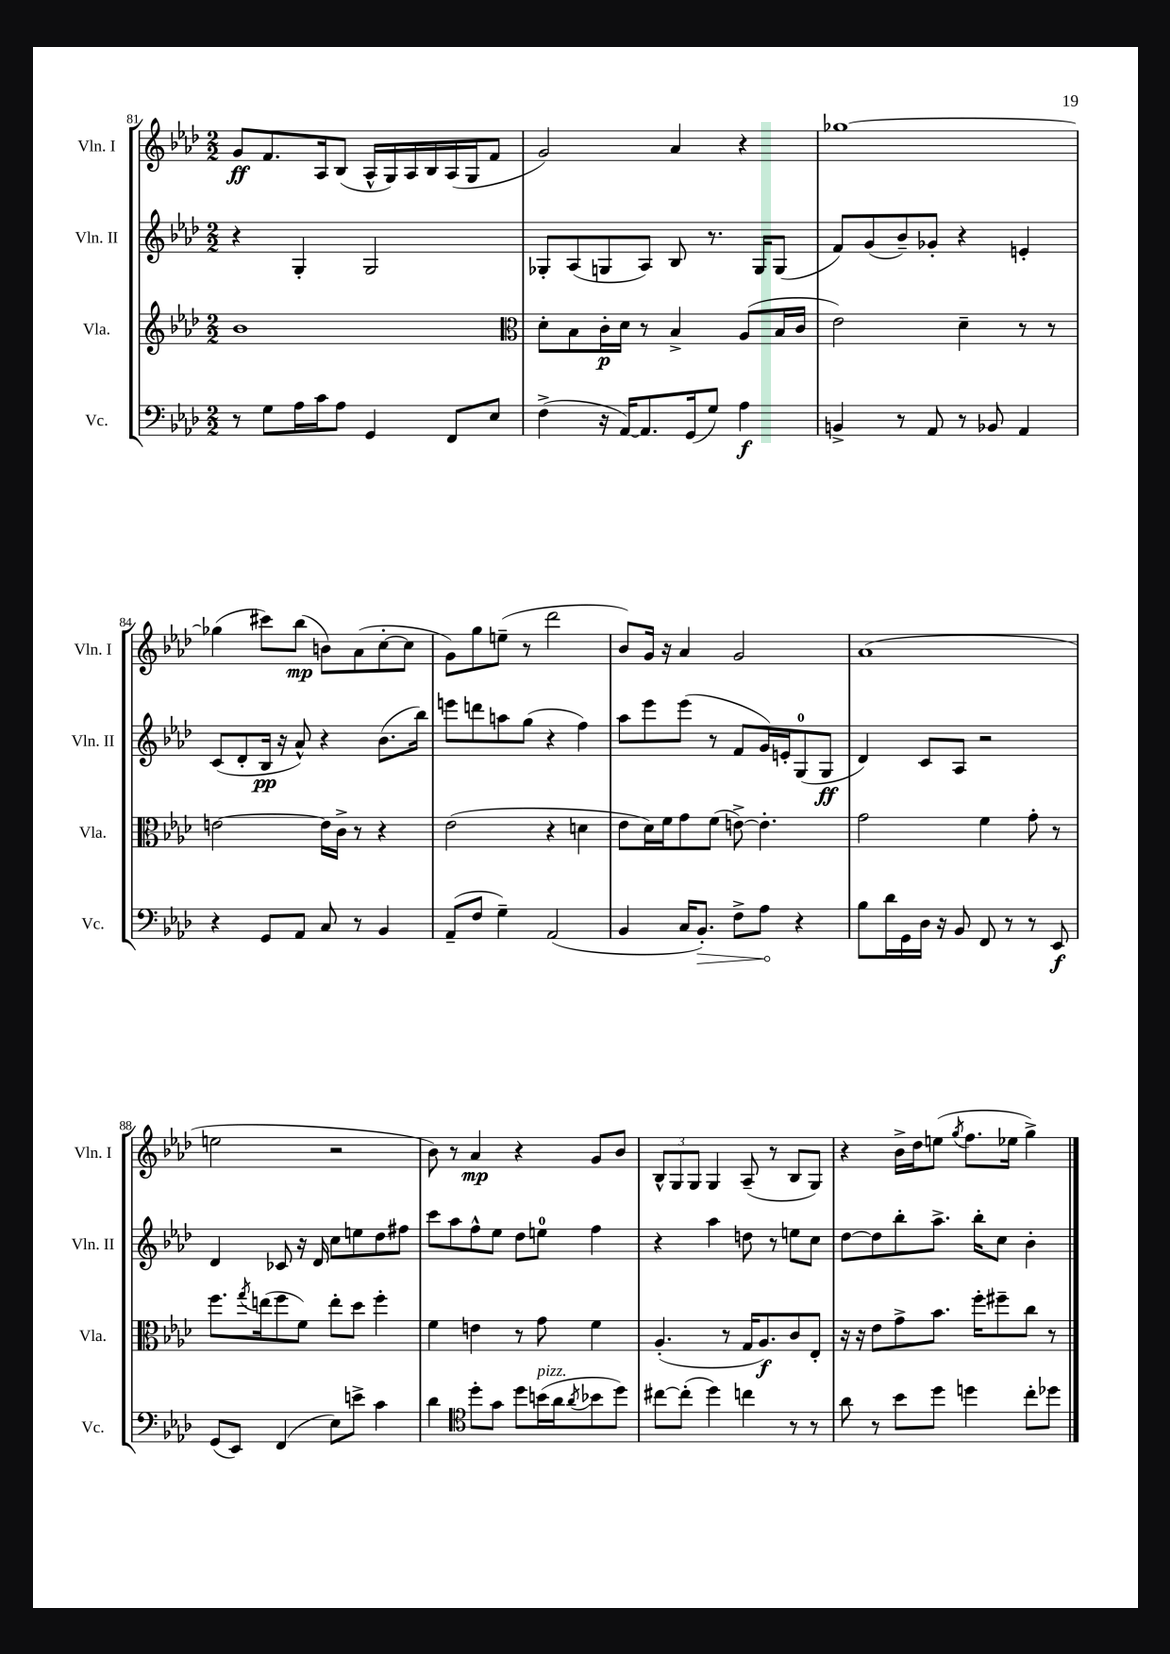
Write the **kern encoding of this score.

**kern	**dynam	**kern	**dynam	**kern	**dynam	**kern	**dynam
*part4	*part4	*part3	*part3	*part2	*part2	*part1	*part1
*staff4	*staff4	*staff3	*staff3	*staff2	*staff2	*staff1	*staff1
*I"Vc.	*	*I"Vla.	*	*I"Vln. II	*	*I"Vln. I	*
*I'Vc.	*	*I'Vla.	*	*I'Vln. II	*	*I'Vln. I	*
*clefF4	*	*clefG2	*	*clefG2	*	*clefG2	*
*k[b-e-a-d-]	*	*k[b-e-a-d-]	*	*k[b-e-a-d-]	*	*k[b-e-a-d-]	*
*M2/2	*	*M2/2	*	*M2/2	*	*M2/2	*
=81	=81	=81	=81	=81	=81	=81	=81
8r	.	1b-	.	4r	.	8g/L	ff
8G\L	.	.	.	.	.	8.f/	.
16A-\L	.	.	.	4G'/	.	.	.
16c\J	.	.	.	.	.	16A-/k	.
8A-\J	.	.	.	.	.	(8B-/J	.
4GG/	.	.	.	2G/	.	16A-^^/LL	.
.	.	.	.	.	.	16G/)	.
.	.	.	.	.	.	16A-/	.
.	.	.	.	.	.	16B-/	.
8FF/L	.	.	.	.	.	(16A-/	.
.	.	.	.	.	.	16G/J	.
8E-/J	.	.	.	.	.	8f/J	.
=82	=82	=82	=82	=82	=82	=82	=82
*	*	*clefC3	*	*	*	*	*
(4F^\	.	8d-'\L	.	8G-X'/L	.	2g/)	.
.	.	8B-\	.	(8A-/	.	.	.
16r	.	16c'\L	p	8Gn/	.	.	.
[16AA-/KL)	.	16d-\JJ	.	.	.	.	.
8.AA-/]	.	8r	.	8A-/J)	.	.	.
.	.	4B-^/	.	8B-/	.	4a-/	.
(16GG/k	.	.	.	.	.	.	.
8G/J)	.	.	.	8.r	.	.	.
4A-\	f	(8A-/L	.	.	.	4r	.
.	.	.	.	16G/KL	.	.	.
.	.	16B-/L	.	(8G/J	.	.	.
.	.	16c/JJ	.	.	.	.	.
=83	=83	=83	=83	=83	=83	=83	=83
4BBn^/	.	2e-\)	.	8f/L)	.	[1gg-X	.
.	.	.	.	(8g/	.	.	.
8r	.	.	.	8b-~/)	.	.	.
8AA-/	.	.	.	8g-X'/J	.	.	.
8r	.	4d-~\	.	4r	.	.	.
8BB-X/	.	.	.	.	.	.	.
4AA-/	.	8r	.	4en'/	.	.	.
.	.	8r	.	.	.	.	.
!!LO:LB:g=z
=84	=84	=84	=84	=84	=84	=84	=84
4r	.	[2en\	.	(8c/L	.	(4gg-X\]	.
.	.	.	.	8d-'/	.	.	.
8GG/L	.	.	.	16B-/Jk	pp	8ccc#X\L)	.
.	.	.	.	16r	.	.	.
8AA-/J	.	.	.	8a-^^/)	.	(8bb-\J	mp
8C/	.	16e\LL]	.	4r	.	8bn\L)	.
.	.	16c^\JJ	.	.	.	.	.
8r	.	8r	.	.	.	(8a-\	.
4BB-/	.	4r	.	(8.b-\L	.	[8cc'\	.
.	.	.	.	.	.	8cc\J]	.
.	.	.	.	16bb-\Jk)	.	.	.
=85	=85	=85	=85	=85	=85	=85	=85
(8AA-~/L	.	(2e-\	.	8eeen\L	.	8g\L)	.
8F/J	.	.	.	8dddn\	.	8gg\	.
4G~\)	.	.	.	8aan\	.	(8een~\J	.
.	.	.	.	(8gg\J	.	8r	.
(2AA-/	.	4r	.	4r	.	2ddd-\	.
.	.	4dn\	.	4ff\)	.	.	.
=86	=86	=86	=86	=86	=86	=86	=86
4BB-/	.	8e-\L	.	8aa-\L	.	8b-/L)	.
.	.	16d-\L)	.	8eee-\	.	16g/Jk	.
.	.	16f\J	.	.	.	16r	.
16C/KL	.	8g\	.	(8eee-\J	.	4a-/	.
!	!LO:HP:b	!	!	!	!	!	!
8.BB-'/J)	>	.	.	.	.	.	.
.	.	(8f\J	.	8r	.	.	.
8F^\L	.	[8en^\)	.	8f/L	.	2g/	.
8A-\J	.	4.e'\]	.	16g/L)	.	.	.
.	.	.	.	16en'/J	.	.	.
4r	]	.	.	(8G/	.	.	.
.	.	.	.	8G/J	ff	.	.
=87	=87	=87	=87	=87	=87	=87	=87
8B-\L	.	2g\	.	4d-/)	.	(1a-	.
16d-\L	.	.	.	.	.	.	.
16GG\	.	.	.	.	.	.	.
16D-\JJ	.	.	.	8c/L	.	.	.
16r	.	.	.	.	.	.	.
8BB-/	.	.	.	8A-/J	.	.	.
8FF/	.	4f\	.	2r	.	.	.
8r	.	.	.	.	.	.	.
8r	.	8g'\	.	.	.	.	.
8EE-/	f	8r	.	.	.	.	.
!!LO:LB:g=z
=88	=88	=88	=88	=88	=88	=88	=88
(8GG/L	.	8.ff\L	.	4d-/	.	2een\	.
8EE-/J)	.	.	.	.	.	.	.
.	.	8qgg/	.	.	.	.	.
.	.	(16een\k	.	.	.	.	.
(4FF/	.	8ff\	.	8c-X/	.	.	.
.	.	8f\J)	.	16r	.	.	.
.	.	.	.	16d-/	.	.	.
8E-\L)	.	8ee'\L	.	8cc\L	.	2r	.
8en^\J	.	8dd-\J	.	8een\	.	.	.
4c\	.	4ff'\	.	8dd-\	.	.	.
.	.	.	.	8ff#X\J	.	.	.
=89	=89	=89	=89	=89	=89	=89	=89
4d-\	.	4f\	.	8ccc\L	.	8b-\)	.
.	.	.	.	8aa-\	.	8r	.
*clefC4	*	*	*	*	*	*	*
8dd-'\L	.	4en\	.	8ff^^\	.	4a-/	mp
8g\J	.	.	.	8ee-\J	.	.	.
8dd-\L	.	8r	.	8dd-\L	.	4r	.
!LO:TX:a:i:t=pizz.	!	!	!	!	!	!	!
(16bn\L	.	8g\	.	8een\J	.	.	.
16a-\J	.	.	.	.	.	.	.
8qa-/	.	.	.	.	.	.	.
8b-X\	.	4f\	.	4ff\	.	8g/L	.
8dd-\J)	.	.	.	.	.	8b-/J	.
=90	=90	=90	=90	=90	=90	=90	=90
[8cc#X\L	.	(4.A-'/	.	4r	.	12B-^^/L	.
.	.	.	.	.	.	12G/	.
(8cc#'\J]	.	.	.	.	.	.	.
.	.	.	.	.	.	12G/J	.
4dd-\)	.	.	.	4aa-\	.	4G/	.
.	.	8r	.	.	.	.	.
4ccn\	.	16G/KL	.	8ddn\	.	(8A-~/	.
.	.	8.A-/)	f	.	.	.	.
.	.	.	.	8r	.	8r	.
8r	.	8c/	.	8een\L	.	8B-/L	.
8r	.	8E-'/J	.	8cc\J	.	8G/J)	.
=91	=91	=91	=91	=91	=91	=91	=91
8a-\	.	16r	.	[8dd-\L	.	4r	.
.	.	16r	.	.	.	.	.
8r	.	8e-\L	.	8dd-\]	.	.	.
8b-\L	.	8g^\	.	8bb-'\	.	16b-^\LL	.
.	.	.	.	.	.	16dd-\J	.
8dd-\J	.	8.b-\J	.	8.aa-^\J	.	(8een\J	.
.	.	.	.	.	.	8qgg/	.
4ddn\	.	.	.	.	.	8.ff\L	.
.	.	16ff'\KL	.	16bb-'\KL	.	.	.
.	.	8ff#X~\	.	8cc\J	.	.	.
.	.	.	.	.	.	16ee-X\Jk	.
8cc'\L	.	8cc\J	.	4b-'\	.	4gg^\)	.
8dd-X\J	.	8r	.	.	.	.	.
==	==	==	==	==	==	==	==
*-	*-	*-	*-	*-	*-	*-	*-
